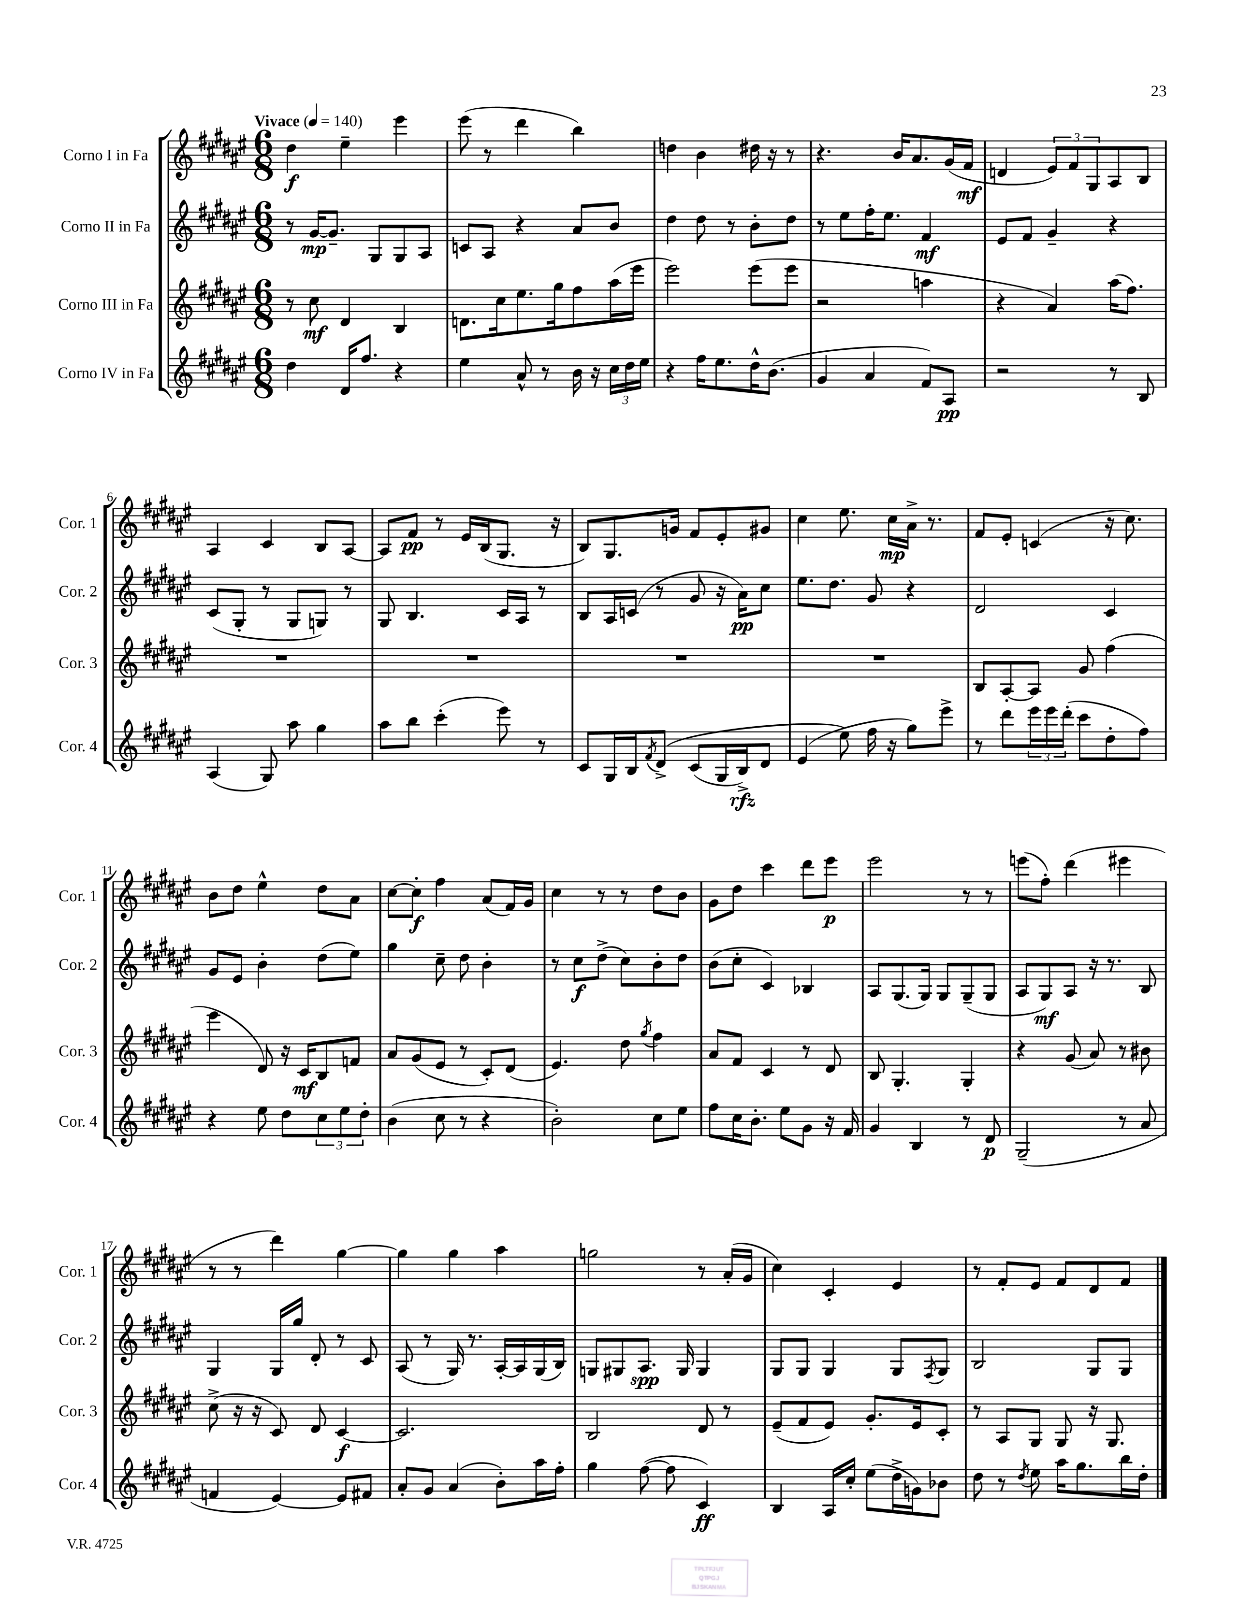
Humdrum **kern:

**kern	**kern	**kern	**kern
*staff4	*staff3	*staff2	*staff1
*clefG2	*clefG2	*clefG2	*clefG2
*k[f#c#g#d#a#e#]	*k[f#c#g#d#a#e#]	*k[f#c#g#d#a#e#]	*k[f#c#g#d#a#e#]
*M6/8	*M6/8	*M6/8	*M6/8
*MM140	*MM140	*MM140	*MM140
4dd#	8r	8r	4dd#
.	8cc#	[16g#	.
.	.	8.g#~]	.
16d#	4d#	.	4ee#~
8.ff#	.	.	.
.	.	8G#	.
4r	4B	8G#	4eee#
.	.	8A#	.
=	=	=	=
4ee#	8.d	8c	(8eee#
.	.	8A#	8r
.	16cc#	.	.
8a#^^	8.ee#	4r	4ddd#
8r	.	.	.
.	16gg#	.	.
16b	8ff#	8a#	4bb)
16r	.	.	.
24cc#	(16aa#	8b	.
24dd#	.	.	.
.	16eee#	.	.
24ee#	.	.	.
=	=	=	=
4r	2eee#)	4dd#	4dd
16ff#	.	8dd#	4b
8.ee#	.	.	.
.	.	8r	.
16dd#^^	(8eee#	8b'	16dd#
(8.b	.	.	16r
.	8eee#	8dd#	8r
=	=	=	=
4g#	2r	8r	4.r
.	.	8ee#	.
4a#	.	16ff#'	.
.	.	8.ee#	.
.	.	.	16b
.	.	.	8.a#
8f#)	4aa	4f#	.
8A#	.	.	(16g#
.	.	.	16f#
=	=	=	=
2r	4r	8e#	4d
.	.	8f#	.
.	4a#)	4g#~	12e#)
.	.	.	12f#
.	.	.	12G#
8r	(16aa#	4r	8A#
.	8.ff#)	.	.
8B	.	.	8B
=	=	=	=
(4A#	2.r	(8c#	4A#
.	.	8G#'	.
8G#)	.	8r	4c#
8aa#	.	8G#	.
4gg#	.	8G)	8B
.	.	8r	[8A#
=	=	=	=
8aa#	2.r	8G#	8A#]
8bb	.	4.B	8f#
(4ccc#'	.	.	8r
.	.	.	16e#
.	.	.	(16B
8eee#)	.	16c#	8.G#
.	.	16A#	.
8r	.	8r	.
.	.	.	16r
=	=	=	=
8c#	2.r	8B	8B)
16G#	.	16A#	8.G#
16B	.	(16c	.
8qf#	.	.	.
&(8d#^	.	8r	.
.	.	.	16g
(8c#	.	8g#	8f#
16G#	.	16r	8e#'
16B^)	.	16a#)	.
8d#	.	8cc#	8g#
=	=	=	=
(4e#	2.r	8.ee#	4cc#
.	.	8.dd#	.
8ee#&)	.	.	8.ee#
16ff#	.	8g#	.
16r	.	.	16cc#
8gg#)	.	4r	16a#^
.	.	.	8.r
8eee#^	.	.	.
=	=	=	=
8r	8B	2d#	8f#
8ddd#	[8A#'	.	8e#'
24eee#	8A#]	.	(4c
24eee#	.	.	.
(24ddd#'	.	.	.
8ccc#	8g#	.	.
8dd#'	(4ff#	4c#	16r
.	.	.	8.cc#)
8ff#)	.	.	.
=	=	=	=
4r	4eee#	8g#	8b
.	.	8e#	8dd#
8ee#	8d#)	4b'	4ee#^^
8dd#	16r	.	.
.	16c#	.	.
12cc#	8B	(8dd#	8dd#
12ee#	.	.	.
.	8f	8ee#)	8a#
12dd#'	.	.	.
=	=	=	=
(4b	8a#	4gg#	[8cc#
.	(8g#	.	8cc#']
8cc#	8e#	8cc#~	4ff#
8r	8r	8dd#	.
4r	8c#')	4b'	(8a#
.	(8d#	.	16f#)
.	.	.	16g#
=	=	=	=
2b')	4.e#)	8r	4cc#
.	.	8cc#	.
.	.	(8dd#^	8r
.	8dd#	8cc#)	8r
.	8qgg#	.	.
8cc#	4ff#	8b'	8dd#
8ee#	.	8dd#	8b
=	=	=	=
8ff#	8a#	(8b	8g#
16cc#	8f#	8cc#'	8dd#
8.b'	.	.	.
.	4c#	4c#)	4ccc#
8ee#	.	.	.
8g#	8r	4B-	8ddd#
16r	8d#	.	8eee#
16f#	.	.	.
=	=	=	=
4g#	8B	8A#	2eee#
.	4.G#'	(8.G#	.
4B	.	.	.
.	.	16G#)	.
.	.	8G#	.
8r	4G#'	(8G#~	8r
8d#	.	8G#	8r
=	=	=	=
(2G#~	4r	8A#	(8eee
.	.	8G#)	8ff#')
.	(8g#	8A#	(4ddd#
.	8a#)	16r	.
.	.	8.r	.
8r	8r	.	4eee#
8a#	8b#	8B	.
=	=	=	=
4f	(8cc#^	4G#	8r
.	16r	.	8r
.	16r	.	.
[4e#)	8c#)	16G#	4ddd#)
.	.	16gg#	.
.	8d#	8d#'	.
8e#]	[4c#	8r	[4gg#
8f#	.	8c#	.
=	=	=	=
8a#'	2.c#]	(8A#	4gg#]
8g#	.	8r	.
(4a#	.	16G#)	4gg#
.	.	8.r	.
8b')	.	[16A#'	4aa#
.	.	16A#]	.
16aa#	.	(16G#	.
16ff#'	.	16B)	.
=	=	=	=
4gg#	2B	8G	2gg
.	.	8G#	.
([8ff#	.	8.A#	.
8ff#]	.	.	.
.	.	16G#	.
4c#)	8d#	4G#	8r
.	8r	.	(16a#'
.	.	.	16g#
=	=	=	=
4B	(8e#~	8G#	4cc#)
.	8f#	8G#	.
16A#	8e#)	4G#	4c#'
16cc#'	.	.	.
(8ee#	8.g#'	.	.
16dd#^	.	8G#	4e#
16g)	16e#	.	.
.	.	8qF#	.
8b-	8c#'	8G#	.
=	=	=	=
8dd#	8r	2B	8r
8r	8A#	.	8f#'
8qdd#	.	.	.
8ee#	8G#	.	8e#
16aa#	8G#	.	8f#
8.gg#	.	.	.
.	16r	8G#	8d#
.	8.G#	.	.
16bb	.	8G#	8f#
16dd#'	.	.	.
==	==	==	==
*-	*-	*-	*-
